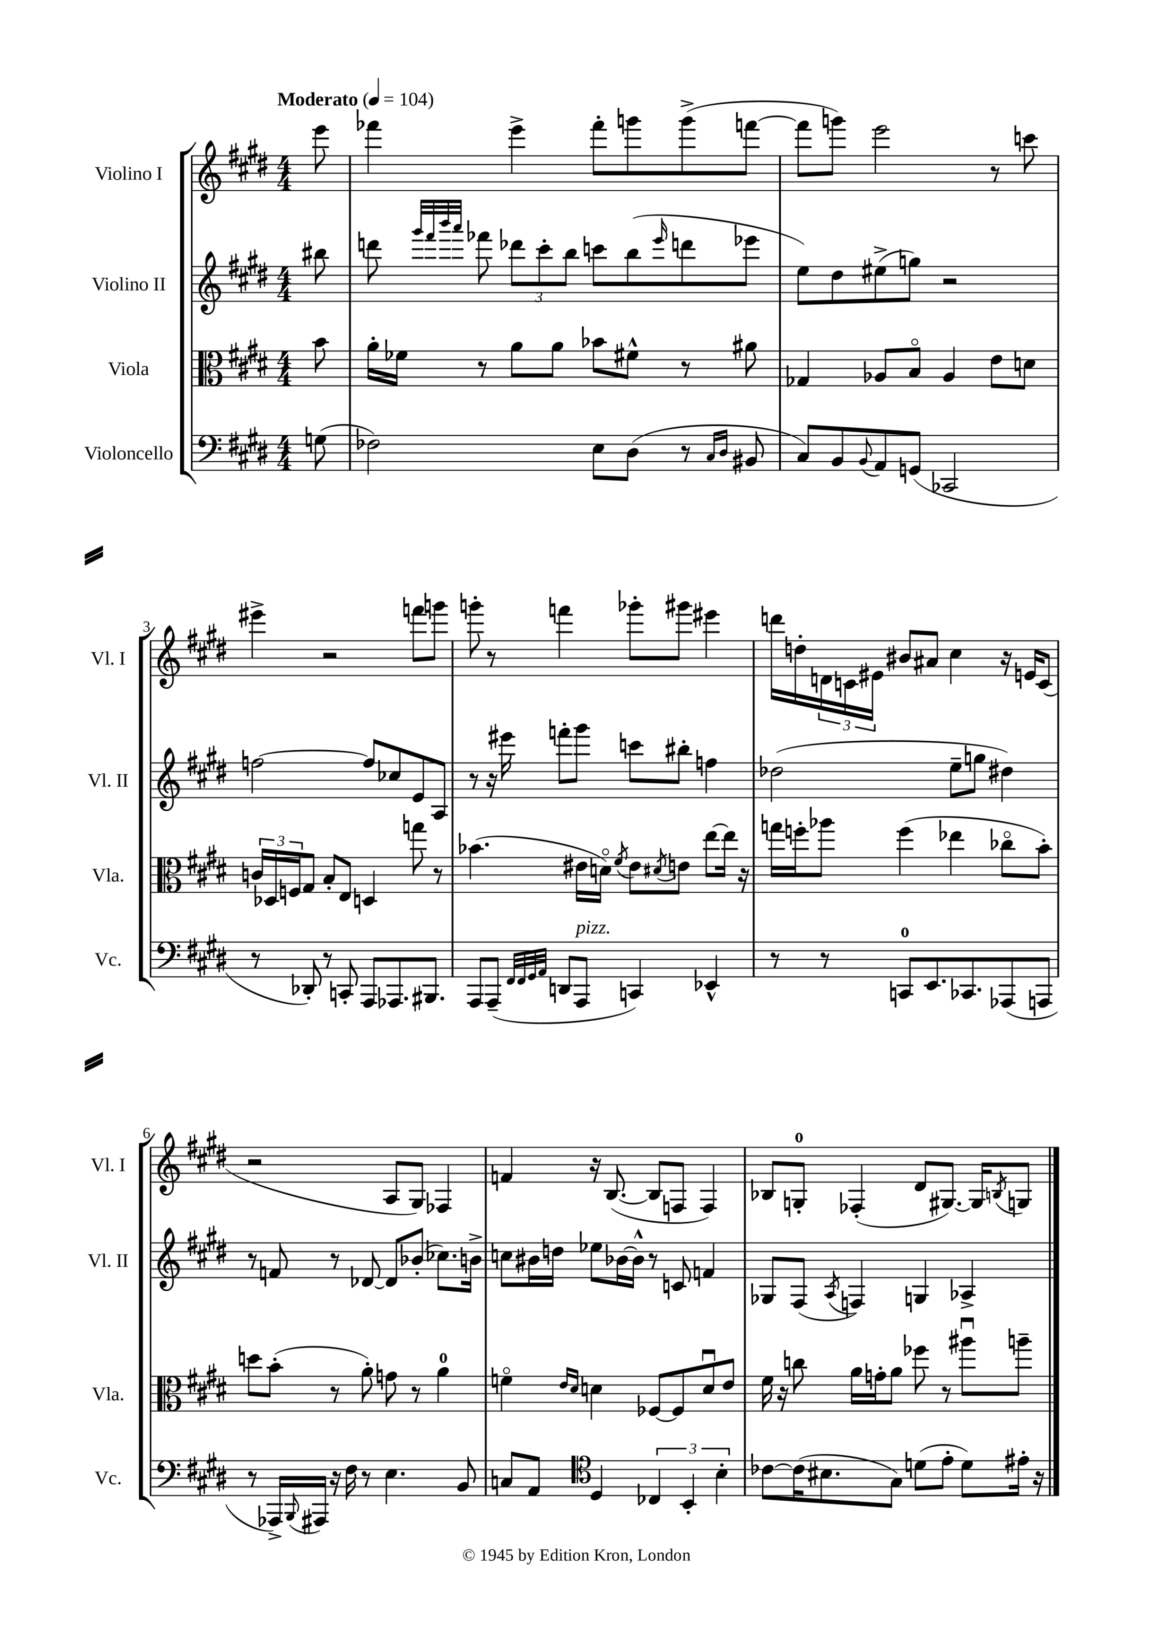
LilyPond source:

<<
\new StaffGroup <<
\new Staff = "s0" \with { instrumentName = "Violino I" shortInstrumentName = "Vl. I" } {
    \clef treble \key e \major \numericTimeSignature \time 4/4 \partial 8 \tempo "Moderato" 4 = 104
    e'''8 |
    fes'''4 e'''4-> fes'''8-. g'''8 g'''8->( f'''8~ |
    f'''8 g'''8) e'''2 r8 c'''8 |
    eis'''4-> r2 f'''8 g'''8 |
    g'''8-. r8 f'''4 ges'''8-. gis'''8 eis'''4 |
    d'''16 d''16-. \tuplet 3/2 { d'16 c'16 eis'16 } bis'8 ais'8 cis''4 r16 e'16 c'8( |
    r2 a8 gis8) fes4 |
    f'4 r16 b8.~( b8 f8 f4) |
    bes8 g8-0-. fes4-.( dis'8 gis8.~) gis16 \acciaccatura { b8 } g8 \bar "|." |
}
\new Staff = "s1" \with { instrumentName = "Violino II" shortInstrumentName = "Vl. II" } {
    \clef treble \key e \major \numericTimeSignature \time 4/4 \partial 8
    bis''8 |
    d'''8 \grace { gis'''32 fis'''32 b'''32 a'''32 } fes'''8 \tuplet 3/2 { des'''8 cis'''8-. b''8 } c'''8 b''8( \grace { e'''16 } d'''8 ees'''8 |
    e''8) dis''8 eis''8->( g''8) r2 |
    f''2~ f''8 ces''8 e'8 a8 |
    r8 r16 eis'''16 f'''8-. gis'''8 c'''8 bis''8-. f''4 |
    des''2( e''8-- g''8 dis''4) |
    r8 f'8 r8 des'8~ des'8 bes'8-.( ces''8.) b'16-> |
    c''8 bis'16 d''16 ees''8 bes'16~ bes'16-^ r8 c'8 f'4 |
    ges8 fis8( \acciaccatura { a8 } f4) g4 aes4-> \bar "|." |
}
\new Staff = "s2" \with { instrumentName = "Viola" shortInstrumentName = "Vla." } {
    \clef alto \key e \major \numericTimeSignature \time 4/4 \partial 8
    b'8 |
    a'16-. fes'16 r8 a'8 a'8 bes'8 fis'8-^ r8 ais'8 |
    ges4 aes8 b8\flageolet aes4 e'8 d'8 |
    \tuplet 3/2 { c'16 des16 f16 } gis8 b8-. e8 d4 g''8 r8 |
    bes'4.( eis'16 d'16\flageolet) \acciaccatura { fis'8 } eis'8 \acciaccatura { dis'8 } e'8 e''8~ e''16 r16 |
    g''16 f''16-. aes''8 f''4( ees''4 ces''8\flageolet b'8-.) |
    d''8 b'8-.( r8 a'8-.) g'8 r8 a'4-0 |
    f'4\flageolet \grace { e'16 dis'16 } d'4 fes8~ fes8 d'8\downbow e'8 |
    fis'16 r16 c''8 a'16 g'16-. a'8 fes''8 r8 ais''8\downbow a''8-- \bar "|." |
}
\new Staff = "s3" \with { instrumentName = "Violoncello" shortInstrumentName = "Vc." } {
    \clef bass \key e \major \numericTimeSignature \time 4/4 \partial 8
    g8( |
    fes2) e8 dis8( r8 \grace { cis16 dis16 } bis,8 |
    cis8) b,8 \appoggiatura { b,8 } a,8 g,8( ces,2 |
    r8 des,8-.) r8 c,8-. a,,8 aes,,8. bis,,8. |
    a,,8 a,,8--( \grace { fis,32 fis,32 gis,32 a,32 } d,8 a,,8^\markup { \italic "pizz." } c,4) ees,4-^ |
    r8 r8 c,8-0 e,8. ces,8. aes,,8( a,,8 |
    r8 aes,,16->) \appoggiatura { b,,8 } ais,,16 r16 fis16 r8 e4. b,8 |
    c8 a,8 \clef tenor dis4 \tuplet 3/2 { ces4 b,4-. b4-. } |
    ces'8~ ces'16( bis8. gis8) d'8( e'8-. d'8) eis'16-. r16 \bar "|." |
}
>>
>>
